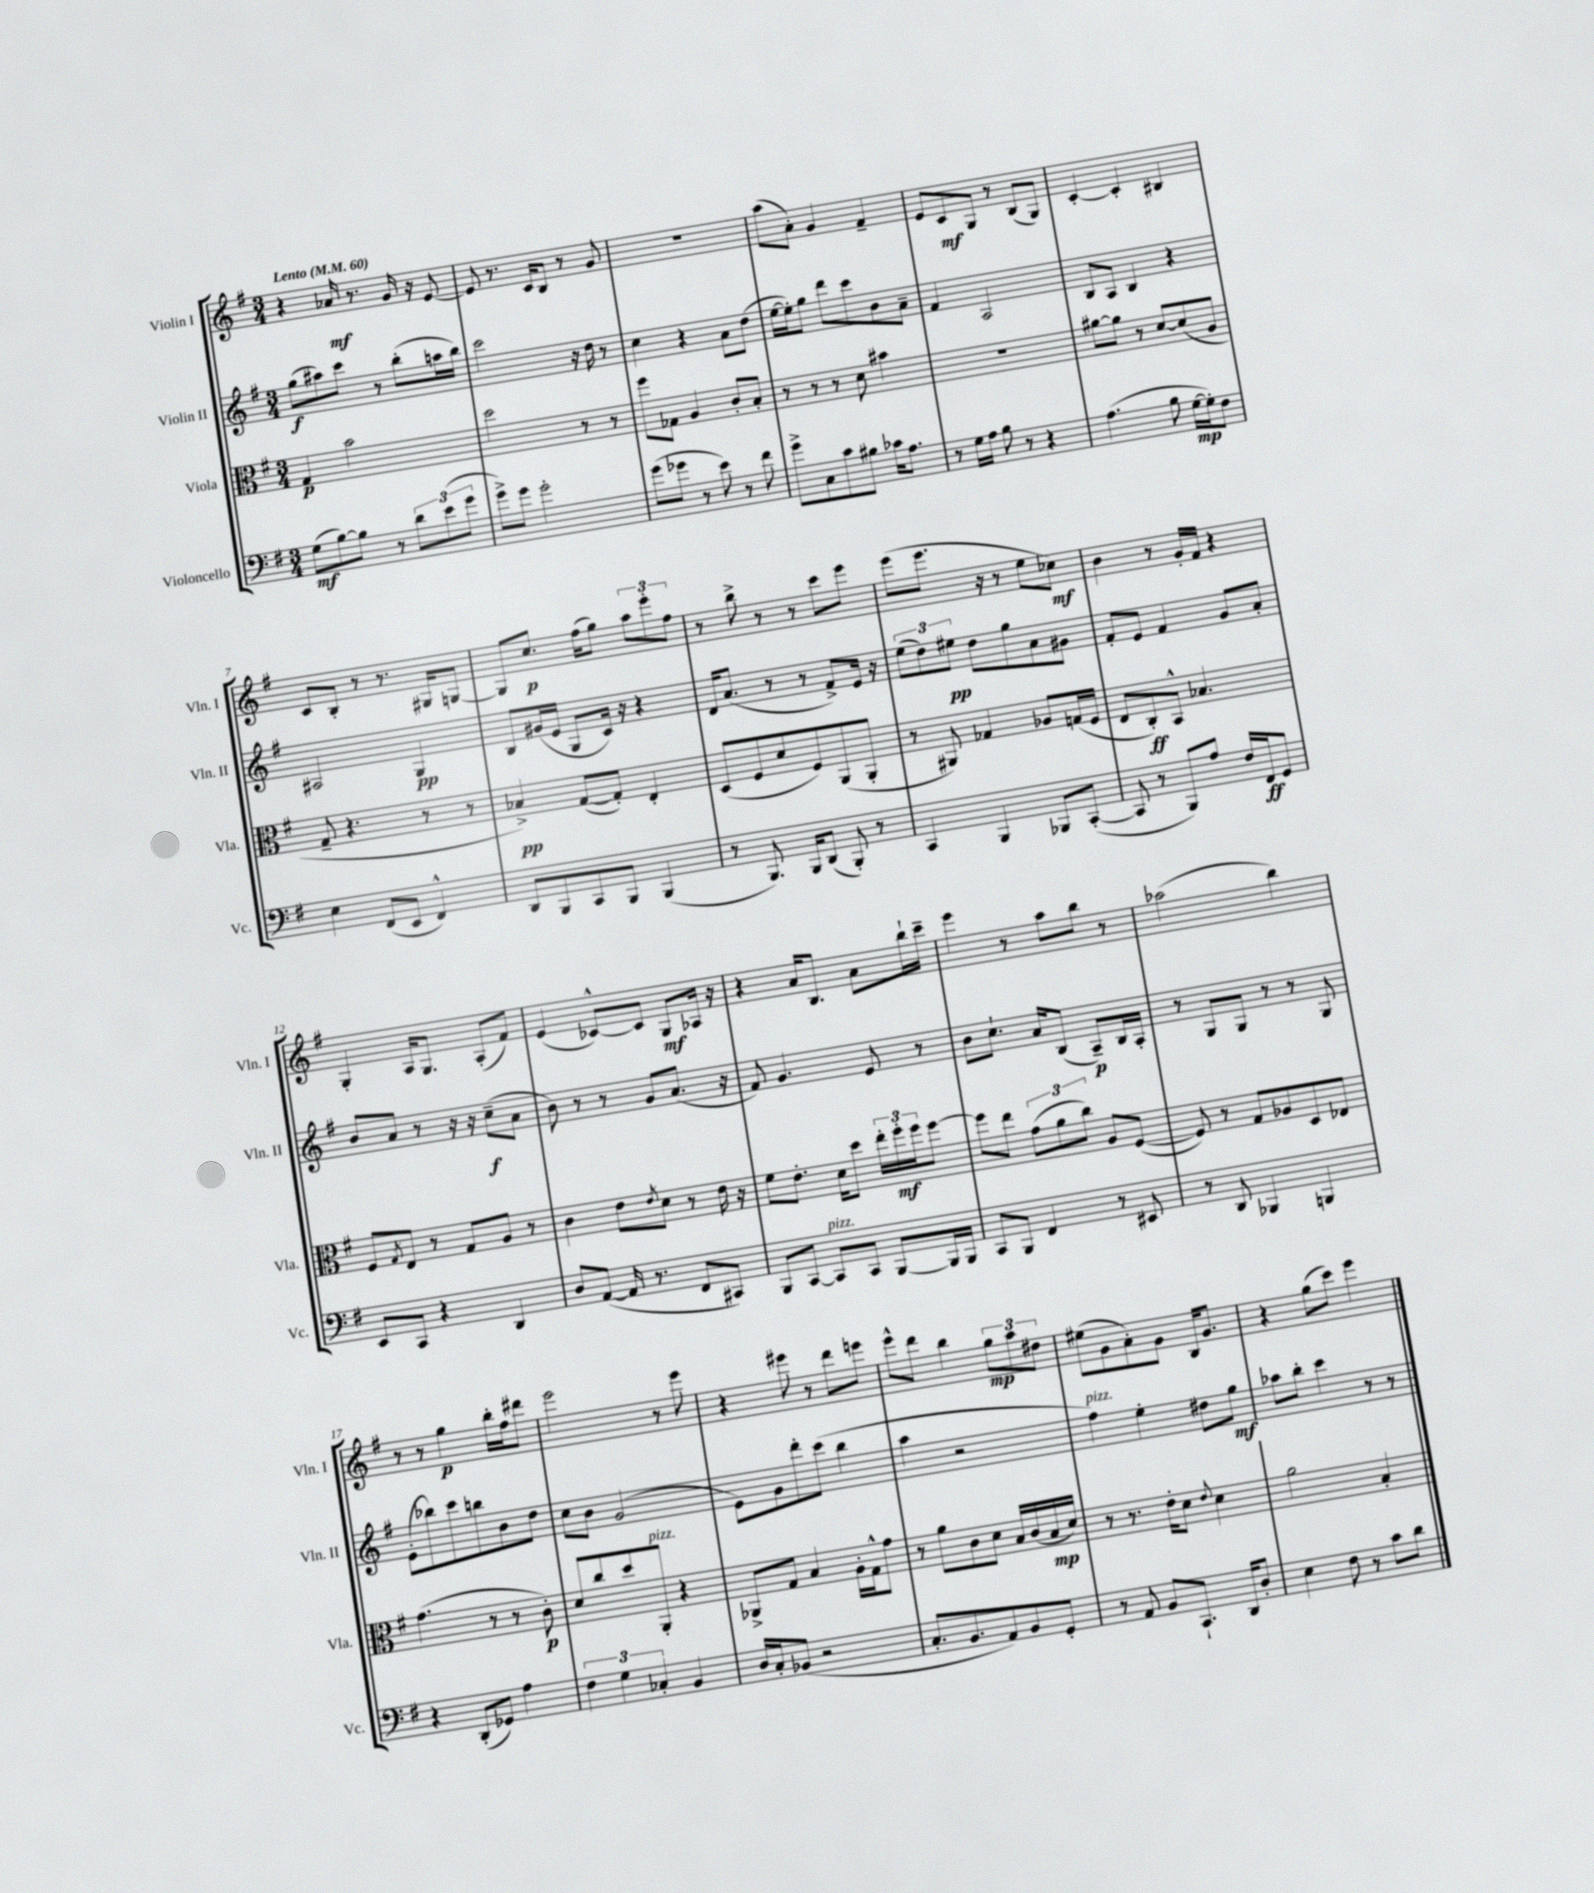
<<
\new StaffGroup <<
\new Staff = "s0" \with { instrumentName = "Violin I" shortInstrumentName = "Vln. I" } {
    \clef treble \key g \major \numericTimeSignature \time 3/4 \tempo "Lento" 4 = 60
    r4 aes'16\mf r8. g'16 r16 e'8~ |
    e'8 r8. c'16 b8 r8 g'8 |
    R2. |
    a''8( a'8-.) g'4 fis'4-- |
    e'8 c'8\mf g8 r8 b8( g8) |
    c'4~-. c'4-. bis4 |
    c'8 b8-. r8 r8. gis16 g8~ |
    g8 c''8.\p fis''16( g''8) \tuplet 3/2 { a''8 e'''8-. fis''8 } |
    r8 b''8-> r8 r8 c'''8 e'''8 |
    e'''8( e'''8. r16 r8 e''8 ces''8\mf) |
    b'4 r8 g'16-. fis'16 r4 |
    g4-. a16 g8. a8-.( fis'8) |
    e'4( ces'8~-^) ces'8 g8\mf aes16 r16 |
    r4 a'16 b8. a'8 b''16-! c'''16-- |
    e'''4 r8 a''8 b''8 r8 |
    aes''2( b''4) |
    r8 r8 g''4\p b''16-. fis''16 dis'''8 |
    e'''2 r8 e'''8 |
    r4 eis'''8 r8 d'''8 e'''8 |
    e'''8-^ d'''8 b''4 \tuplet 3/2 { g''8\mp a''8 dis''8 } |
    eis''8( g'8 a'8-.) g'8 b16 g'8. |
    r4 g''8( c'''8) e'''4 \bar "|." |
}
\new Staff = "s1" \with { instrumentName = "Violin II" shortInstrumentName = "Vln. II" } {
    \clef treble \key g \major \numericTimeSignature \time 3/4
    g''8\f( ais''8) c'''8 r8 b''8-.( a''16 b''16) |
    c'''2 r16 d''16 r8 |
    c''4 r4 a'8 d''8( |
    e''16~ e''16-.) g''8 d'''8 c'''8 b'8 a'8-- |
    fis'4 a2 |
    b8 a8 b4 r4 |
    ais2 g4\pp |
    b8 gis'16( e'16 g8 c'16) r16 r4 |
    d'16 a'8.( r8 r8 fis'8->) e'16 r16 |
    \tuplet 3/2 { e''8( d''8) eis''8\pp } d''8 g''8 a'8 gis'8 |
    fis'8-. e'8 fis'4 g'8 a'8-. |
    b'8 a'8 r8 r16 r16 c''8--\f( a'8 |
    b'8) r8 r8 g'8 a'8.( r16 |
    fis'8) g'4. e'8 r8 |
    b'8 c''8.-! a'16 b8( a8--\p) b16 a16-. |
    r8 g8 g8 r8 r8 g8 |
    e'8-.( bes''8) c'''8 b''8 b'8 d''8 |
    c''8 b'8 g'2( |
    e'8) g'8 d'''8-. c'''8( b''4 |
    a''4 r2 |
    fis''4^\markup { \italic "pizz." }) e''4-. dis''8 g''8\mf |
    aes''8 b''8-. c'''4 r8 r8 \bar "|." |
}
\new Staff = "s2" \with { instrumentName = "Viola" shortInstrumentName = "Vla." } {
    \clef alto \key g \major \numericTimeSignature \time 3/4
    g4\p b'2 |
    d''2 r8 r8 |
    fis''8 ges8 a4 c'8-. b8-. |
    r8 r8 r8 d'8 bis'4 |
    R2. |
    ais'8~ ais'8 r8 d'8~ d'8( a8 |
    g8-- r4. r8 r8 |
    bes4->\pp) g8~( g8-.) e4-. |
    d8( fis8 d'8 fis8) a,8( a,8-. |
    r8 ais,8) ges4 aes8 g16( fis16 |
    e8 c8-.\ff) b,8-^ bes4. |
    fis8 \acciaccatura { g8 } e8 r8 g8 a8 r8 |
    c'4 e'8 \acciaccatura { e'8 } d'8 r8 e'16 r16 |
    fis'8 e'8.-. d'16 d''8 \tuplet 3/2 { e''16-. fis''16-.\mf fis''16 } fis''8~ |
    fis''8 e''8 \tuplet 3/2 { g'8( a'8 c''8) } a8 fis8~( |
    fis8) r8 g8 aes8 d8 ees8 |
    g'4.( r8 r8 c'8-.\p) |
    d'8 c''8 d''8 a,8-.^\markup { \italic "pizz." } r4 |
    aes,8-> g8 b4 a16-. g16-^ g'8 |
    r8 a'8 c'8 d'8 b16 c'16( b16\mp d'16) |
    r8 r8. e'16-. d'8 \appoggiatura { e'8 } d'4 |
    a'2 b4-. \bar "|." |
}
\new Staff = "s3" \with { instrumentName = "Violoncello" shortInstrumentName = "Vc." } {
    \clef bass \key g \major \numericTimeSignature \time 3/4
    g8\mf( b8~) b8 r8 \tuplet 3/2 { d'8 e'8( g'8 } |
    g'8->) g'8 g'2-. |
    g'8( ges'8 r8 e'8) r8 fis'8 |
    g'8-> c8 c'8 bis8 ces'16 a8. |
    r8 g16 a16 b8 r8 r4 |
    a4.( b8 g16~\mp g16-.) fis8 |
    e4 fis,8( e,8 fis,4-^) |
    d,8 b,,8 c,8 b,,8 b,,4( |
    r8 b,,8.) b,,16 d,8( b,,8-.) r8 |
    c,4 b,,4 bes,,8 c,8~-.( |
    c,8 r8 b,,8) a8 fis16 fis,16\ff g,8 |
    e,8 c,8 r4 d,4 |
    d8 a,8~( a,16 r8. fis,8 cis,8) |
    b,,8 c,8~ c,8^\markup { \italic "pizz." } c,8 b,,8~ b,,16 b,,16 |
    c,8 b,,8 fis,4 r8 eis,8 |
    r8 d,8 bes,,4 b,,4 |
    r4 d,8-.( ges,8) a4 |
    \tuplet 3/2 { fis4 g4 ces4-. } b,4 |
    d16 c16-. bes,8( r2 |
    c8.-. b,8. a,8) b,8 g,8-. |
    r8 a,8 b,8 c,8.-! d,16 d8-. |
    e4 fis8 r8 c'8 d'8 \bar "|." |
}
>>
>>
